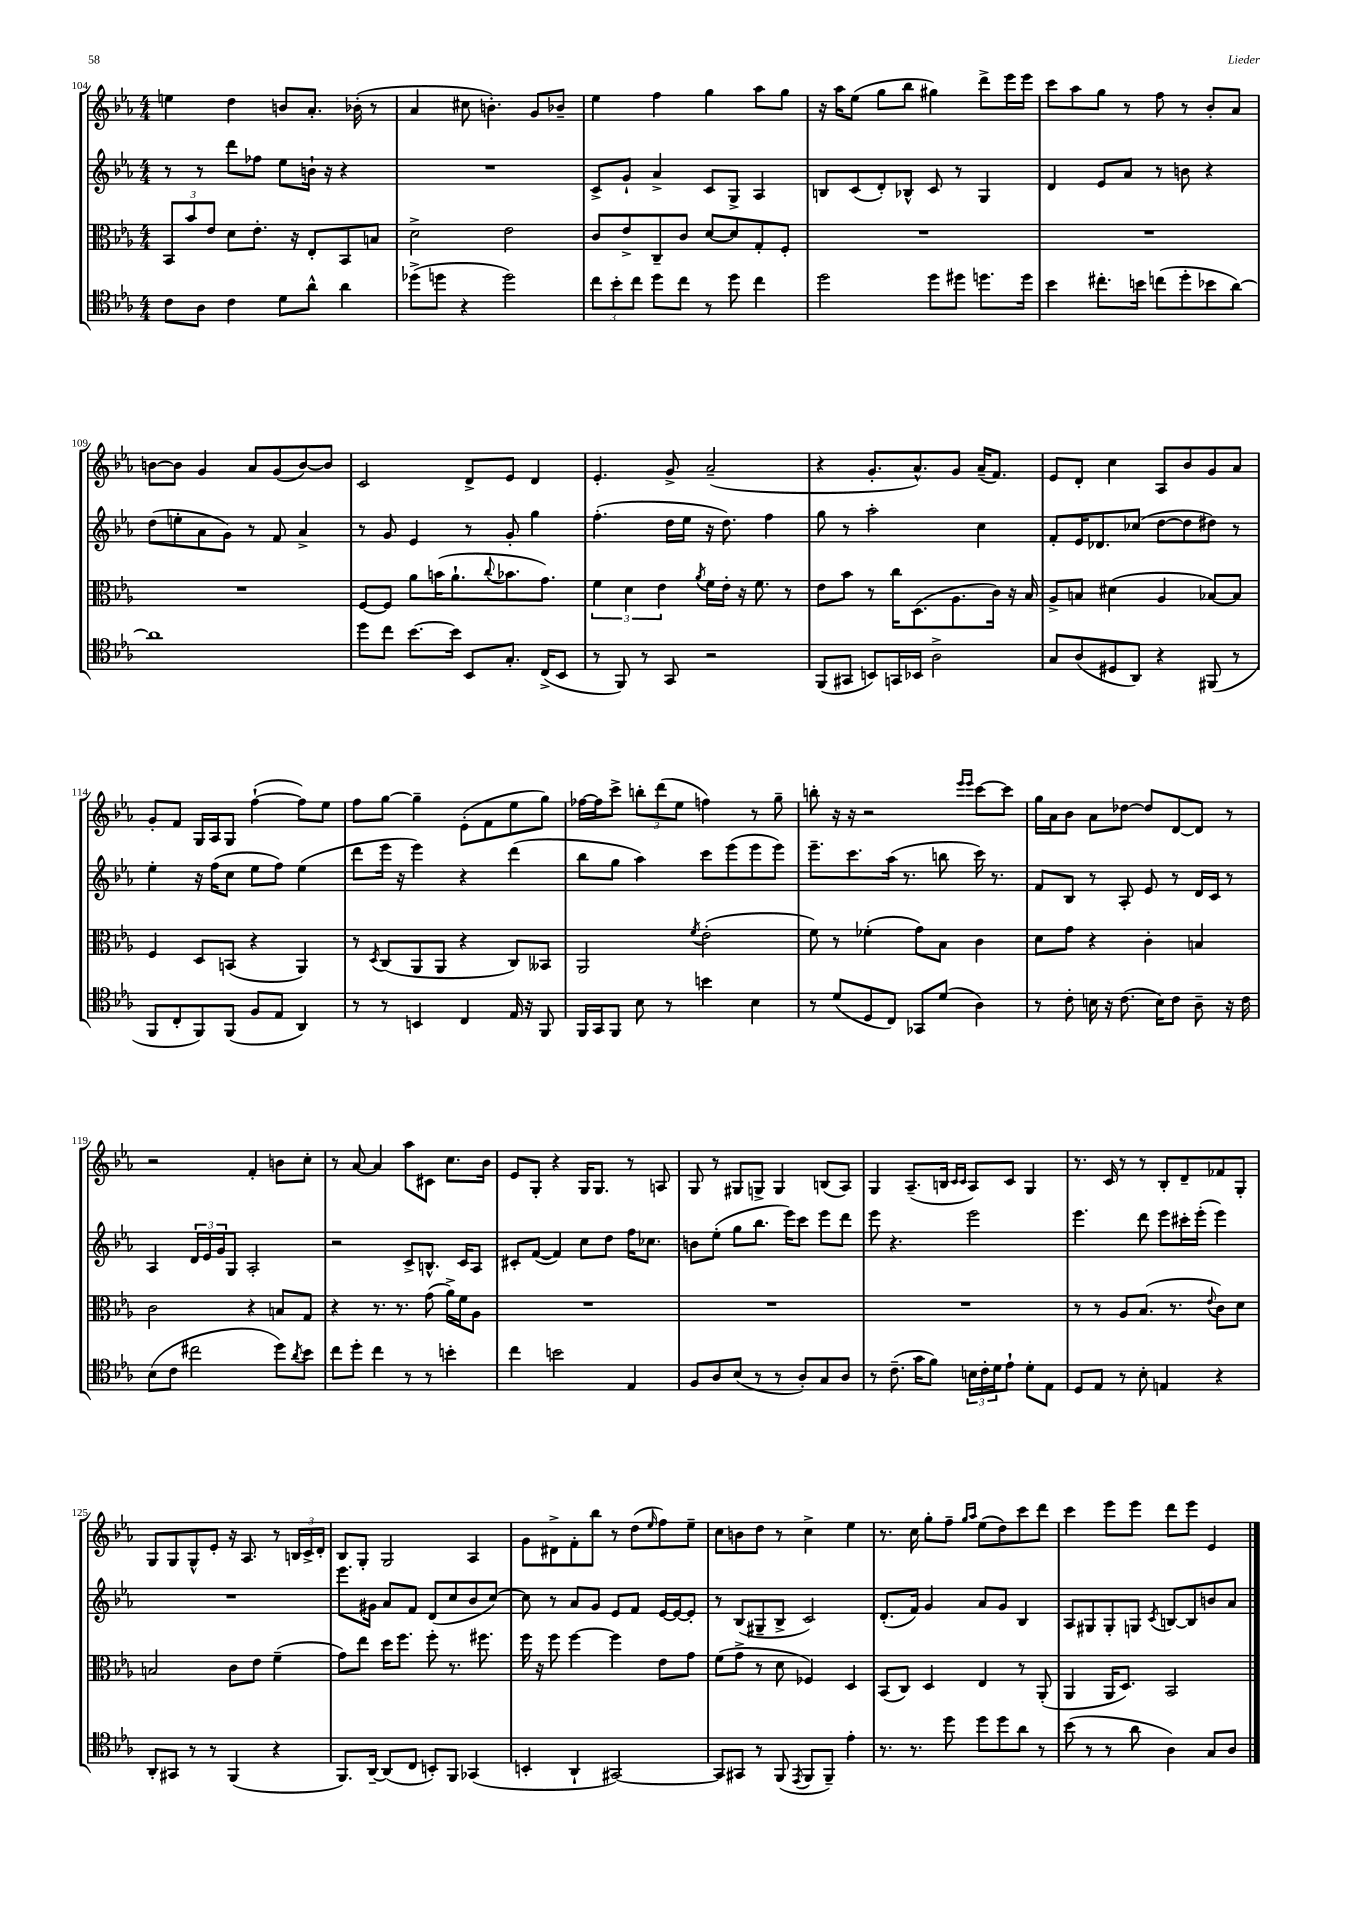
<<
\new StaffGroup <<
\new Staff = "s0" {
    \clef treble \key ees \major \numericTimeSignature \time 4/4
    e''4 d''4 b'8 aes'8.-. bes'16-.( r8 |
    aes'4 cis''8 b'4.-.) g'8 bes'8-- |
    ees''4 f''4 g''4 aes''8 g''8 |
    r16 aes''16 ees''8( g''8 bes''8 gis''4) d'''8-> ees'''16 ees'''16 |
    c'''8 aes''8 g''8 r8 f''8 r8 bes'8-. aes'8 |
    b'8~ b'8 g'4 aes'8 g'8( b'8~) b'8 |
    c'2 d'8-> ees'8 d'4 |
    ees'4.-. g'8-> aes'2--( |
    r4 g'8.-. aes'8.-^) g'8 aes'16--( f'8.) |
    ees'8 d'8-. c''4 aes8 bes'8 g'8 aes'8 |
    g'8-. f'8 g16 aes16 g8 f''4~-!( f''8) ees''8 |
    f''8 g''8~ g''4-- ees'8-.( f'8 ees''8 g''8) |
    fes''16~ fes''16 c'''8-> \tuplet 3/2 { b''8-. d'''8( ees''8 } f''4) r8 g''8-- |
    b''8-. r16 r16 r2 \grace { ees'''16 ees'''16 } c'''8~ c'''8 |
    g''16 aes'16 bes'8 aes'8 des''8~ des''8 d'8~ d'8 r8 |
    r2 f'4-. b'8 c''8-. |
    r8 aes'8~ aes'4 aes''8 cis'8 c''8. bes'16 |
    ees'8 g8-. r4 g16 g8. r8 a8 |
    g8 r8 gis8 g8-> g4 b8( aes8) |
    g4 aes8.--( b16 \grace { c'16 c'16 } aes8) c'8 g4 |
    r8. c'16 r8 r8 bes8-. d'8-- fes'8 g8-. |
    g8 g8 g8-^ ees'8-. r16 aes8. r8 \tuplet 3/2 { b16 c'16-> d'16-. } |
    bes8 g8-. g2 aes4 |
    g'8 dis'8-> f'8-. bes''8 r8 d''8( \grace { ees''16 } f''8) ees''8-- |
    c''8 b'8 d''8 r8 c''4-> ees''4 |
    r8. c''16 g''8-. f''8-- \grace { g''16 aes''16 } ees''8( d''8) c'''8 d'''8 |
    c'''4 ees'''8 ees'''8 d'''8 ees'''8 ees'4 \bar "|." |
}
\new Staff = "s1" {
    \clef treble \key ees \major \numericTimeSignature \time 4/4
    r8 r8 d'''8 fes''8 ees''8 b'16-! r16 r4 |
    R1 |
    c'8-> g'8-! aes'4-> c'8 g8-> aes4 |
    b8 c'8( d'8-.) bes8-^ c'8 r8 g4 |
    d'4 ees'8 aes'8 r8 b'8 r4 |
    d''8( e''8-. aes'8 g'8) r8 f'8 aes'4-> |
    r8 g'8 ees'4 r8 g'8-. g''4 |
    f''4.-.( d''16 ees''16 r16 d''8.) f''4 |
    g''8 r8 aes''2-. c''4 |
    f'8-. ees'16 des'8. ces''8( d''8~ d''8 dis''8) r8 |
    ees''4-. r16 f''16( c''8 ees''8 f''8) ees''4( |
    d'''8 ees'''16 r16 ees'''4) r4 d'''4( |
    bes''8 g''8 aes''4) c'''8 ees'''8( ees'''8 ees'''8) |
    ees'''8.-- c'''8. aes''16( r8. b''8 c'''16) r8. |
    f'8 bes8 r8 aes8-. ees'8 r8 d'16 c'16 r8 |
    aes4 \tuplet 3/2 { d'16 ees'16 g'16 } g8 aes2-. |
    r2 c'8-> b8.-^ c'16 aes8 |
    cis'8-. f'8~( f'4) c''8 d''8 f''16 ces''8. |
    b'8 ees''8-.( g''8 bes''8. ees'''16) c'''8 ees'''8 d'''8 |
    ees'''8 r4. ees'''2 |
    ees'''4. d'''8 ees'''8 cis'''16-. ees'''16-.( ees'''4) |
    R1 |
    ees'''8. gis'16 aes'8 f'8 d'8( c''8 bes'8 c''8~) |
    c''8 r8 aes'8 g'8 ees'8 f'8 ees'16~ ees'16~ ees'8-. |
    r8 bes8( gis8-- bes8-> c'2) |
    d'8.-.( f'16) g'4 aes'8 g'8 bes4 |
    aes8 gis8 gis8-. g8 \acciaccatura { c'8 } b8~ b8 b'8 aes'8 \bar "|." |
}
\new Staff = "s2" {
    \clef alto \key ees \major \numericTimeSignature \time 4/4
    \tuplet 3/2 { bes,8 bes'8 ees'8 } d'8 ees'8.-. r16 ees8-. bes,8 b8 |
    d'2-> ees'2 |
    c'8 ees'8-> c8-- c'8 d'8~ d'8 g8-. f8-. |
    R1 |
    R1 |
    R1 |
    f8~ f8 aes'8 b'16( aes'8.-! \appoggiatura { c''8 } bes'8. g'8.) |
    \tuplet 3/2 { f'4 d'4 ees'4 } \acciaccatura { aes'8 } f'16 ees'16-. r16 f'8. r8 |
    ees'8 bes'8 r8 c''16 d8.( aes8. c'16) r16 bes16 |
    aes8-> b8 dis'4( aes4 bes8~) bes8 |
    f4 d8 b,8( r4 aes,4) |
    r8 \acciaccatura { d8 } c8( aes,8 aes,8 r4 c8) beses,8 |
    aes,2 \acciaccatura { f'8 } ees'2-.( |
    f'8) r8 fes'4-.( g'8) bes8 c'4 |
    d'8 g'8 r4 c'4-. b4 |
    c'2 r4 b8 g8 |
    r4 r8. r8. g'8( aes'16->) f'16 aes8 |
    R1 |
    R1 |
    R1 |
    r8 r8 aes8 bes8.( r8. \appoggiatura { ees'8 } c'8) d'8 |
    b2 c'8 ees'8 f'4--( |
    g'8) ees''8 d''16 f''8. f''8-. r8. fis''8. |
    f''16 r16 f''8 f''4~ f''4 ees'8 g'8 |
    f'8( g'8-> r8 d'8 fes4) d4 |
    bes,8( c8) d4 ees4 r8 aes,8-.( |
    aes,4 aes,16 d8.) bes,2 \bar "|." |
}
\new Staff = "s3" {
    \clef tenor \key ees \major \numericTimeSignature \time 4/4
    c'8 aes8 c'4 d'8 aes'8-^ aes'4 |
    des''8->( d''8 r4 d''2) |
    \tuplet 3/2 { c''8 bes'8-. c''8 } d''8 c''8 r8 d''8 c''4 |
    d''2 d''8 dis''8 d''8. d''16 |
    bes'4 cis''8.-. b'16 c''8( d''8-. bes'8 aes'8~) |
    aes'1 |
    d''8 c''8 bes'8.~ bes'16 bes,8 g8.-. c16->( bes,8 |
    r8 f,8) r8 g,8 r2 |
    f,8( gis,8 b,8) g,16 bes,16 aes2-> |
    g8 aes8( dis8 aes,8) r4 fis,8( r8 |
    f,8 c8-. f,8) f,8( f8 ees8 aes,4) |
    r8 r8 b,4 c4 ees16 r16 f,8 |
    f,16 g,16 f,8 bes8 r8 b'4 bes4 |
    r8 d'8( d8 c8) ges,8 d'8( aes4) |
    r8 c'8-. b16 r16 c'8.( b16) c'8 aes8-- r16 c'16 |
    bes8( c'8 cis''2 d''8) \acciaccatura { aes'8 } bes'8 |
    c''8 d''8-. c''4 r8 r8 b'4-. |
    c''4 b'2 ees4 |
    f8 aes8 bes8( r8 r8 aes8-.) g8 aes8 |
    r8 c'8.--( g'16 f'8) \tuplet 3/2 { b16 c'16-. d'16 } ees'8-! d'8-. ees8 |
    d8 ees8 r8 bes8-. e4 r4 |
    aes,8-. gis,8 r8 r8 f,4( r4 |
    f,8.) aes,16~-- aes,8( c8 b,8-.) f,8 ges,4( |
    b,4-. aes,4-! gis,2~) |
    gis,8 gis,8 r8 f,8( \acciaccatura { ees,8 } f,8 f,8--) ees'4-. |
    r8. r8. d''8 d''8 d''8 aes'8 r8 |
    bes'8( r8 r8 aes'8 aes4) g8 aes8 \bar "|." |
}
>>
>>
\layout { \context { \Score currentBarNumber = #104 } }
